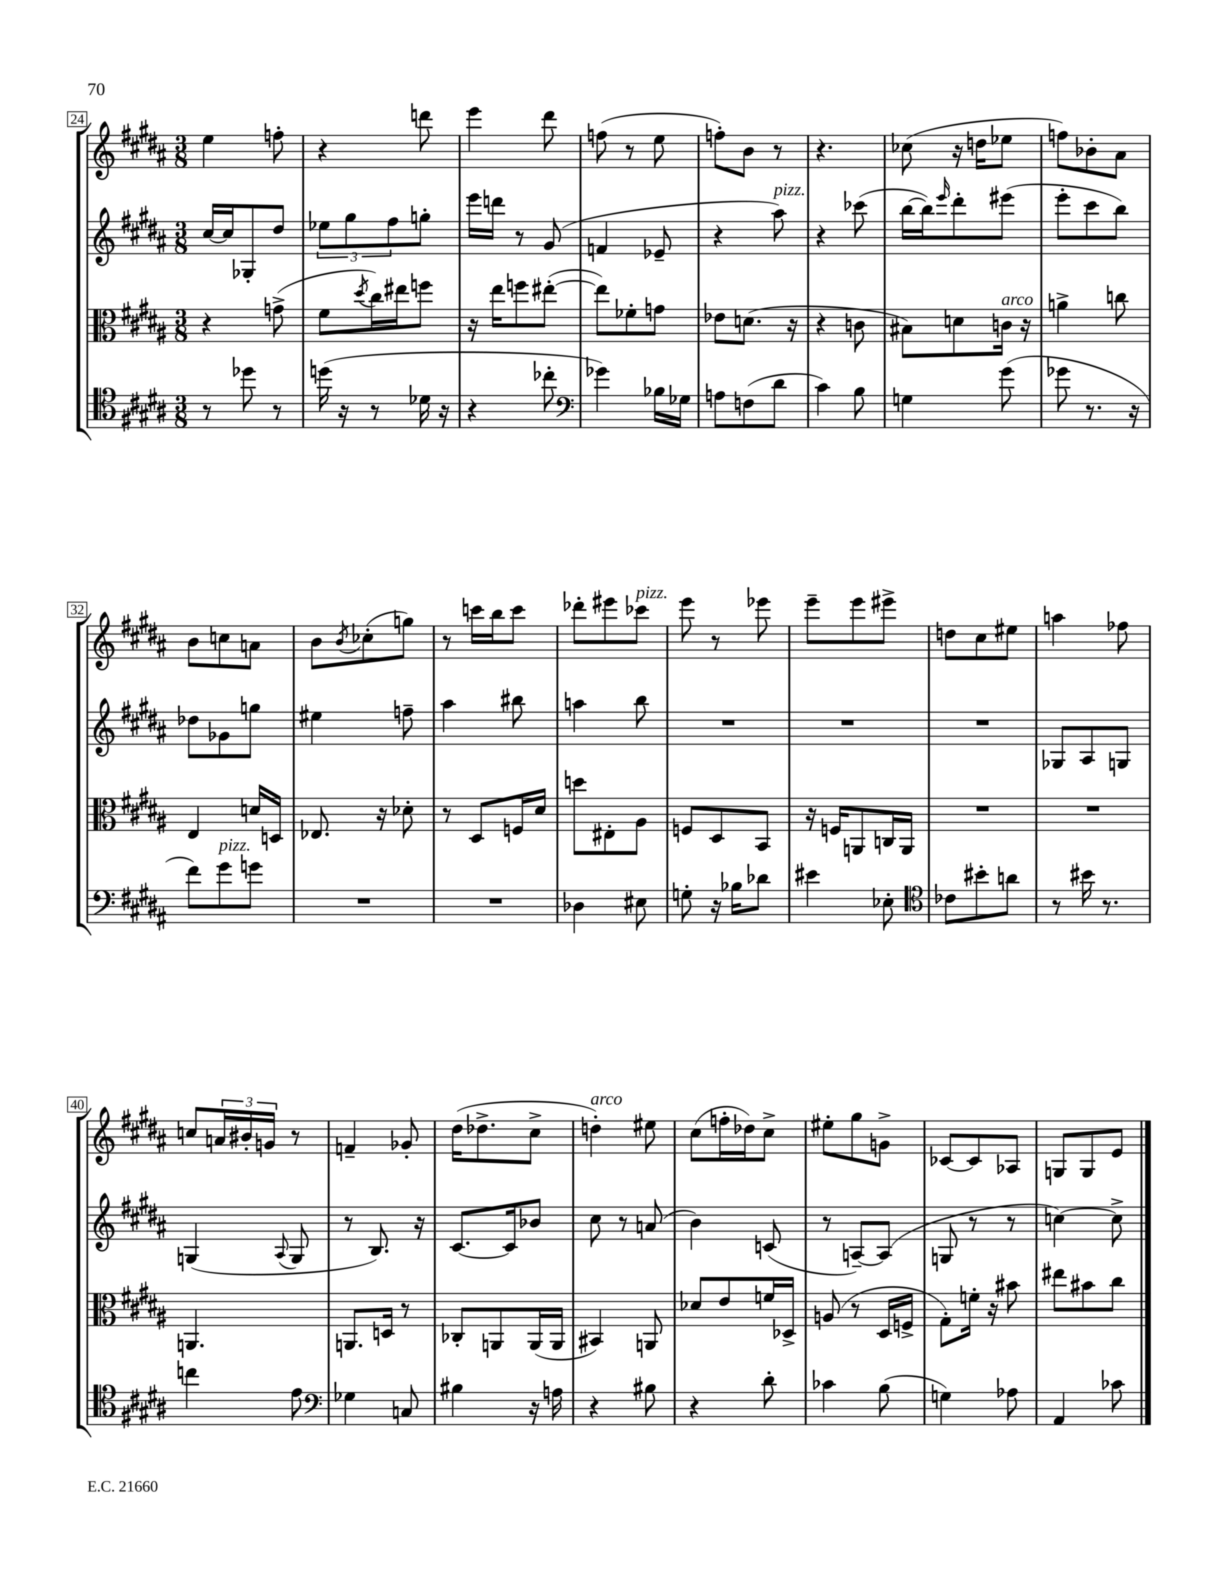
<<
\new StaffGroup <<
\new Staff = "s0" {
    \clef treble \key b \major \numericTimeSignature \time 3/8
    e''4 f''8-. |
    r4 d'''8 |
    e'''4 dis'''8 |
    f''8( r8 e''8 |
    f''8-.) b'8 r8 |
    r4. |
    ces''8( r16 d''16 ees''8 |
    f''8) bes'8-. ais'8 |
    b'8 c''8 a'8 |
    b'8 \acciaccatura { b'8 } ces''8-.( g''8) |
    r8 c'''16 b''16 c'''8 |
    des'''8-. eis'''8 ces'''8^\markup { \italic "pizz." } |
    e'''8 r8 ees'''8 |
    e'''8-- e'''8 eis'''8-> |
    d''8 cis''8 eis''8 |
    a''4 fes''8 |
    c''8 \tuplet 3/2 { a'16 bis'16-. g'16 } r8 |
    f'4-- ges'8-. |
    dis''16( des''8.-> cis''8-> |
    d''4-.^\markup { \italic "arco" }) eis''8 |
    cis''8( f''16-. des''16) cis''8-> |
    eis''8-. gis''8 g'8-> |
    ces'8~ ces'8 aes8 |
    g8 g8 e'8 \bar "|." |
}
\new Staff = "s1" {
    \clef treble \key b \major \numericTimeSignature \time 3/8
    cis''16~ cis''16 ges8-. dis''8 |
    \tuplet 3/2 { ees''8 gis''8 fis''8 } g''8-. |
    e'''16 d'''16 r8 gis'8( |
    f'4 ees'8-- |
    r4 ais''8^\markup { \italic "pizz." }) |
    r4 ces'''8( |
    b''16~ b''16) \grace { e'''16 } dis'''8-. eis'''8( |
    e'''8-. cis'''8 b''8) |
    des''8 ges'8 g''8 |
    eis''4 f''8-- |
    ais''4 bis''8 |
    a''4 b''8 |
    R4. |
    R4. |
    R4. |
    ges8 ais8 g8 |
    g4( \appoggiatura { ais8 } g8 |
    r8 b8.) r16 |
    cis'8.~ cis'16 bes'8 |
    cis''8 r8 a'8( |
    b'4) c'8( |
    r8 a8~--) a8( |
    g8 r8 r8 |
    c''4~) c''8-> \bar "|." |
}
\new Staff = "s2" {
    \clef alto \key b \major \numericTimeSignature \time 3/8
    r4 g'8->( |
    fis'8 \acciaccatura { dis''8 } cis''16) eis''16 f''8 |
    r16 e''16 f''8 eis''8~-.( |
    eis''8) fes'8-. g'8 |
    ees'8 d'8.( r16 |
    r4 c'8 |
    bis8) d'8 c'16^\markup { \italic "arco" } r16 |
    a'4-> c''8 |
    e4 d'16 d16 |
    ees8. r16 des'8-. |
    r8 dis8 f16 dis'16 |
    d''8 eis8-. ais8 |
    f8 dis8 b,8 |
    r16 f16 a,8 c16 a,16 |
    R4. |
    R4. |
    a,4. |
    a,8. d16 r8 |
    ces8-. a,8 a,16( a,16 |
    bis,4) a,8 |
    des'8 e'8 f'16 des16-> |
    a8( r8 dis16 f16-> |
    gis8-.) f'16-. r16 bis'8 |
    eis''8 bis'8 cis''8 \bar "|." |
}
\new Staff = "s3" {
    \clef tenor \key b \major \numericTimeSignature \time 3/8
    r8 des''8 r8 |
    d''16( r16 r8 des'16 r16 |
    r4 ces''8-. |
    \clef bass ges'4) bes16 ges16 |
    a8 f8( dis'8 |
    cis'4) b8 |
    g4 gis'8( |
    ges'8 r8. r16 |
    fis'8) gis'8^\markup { \italic "pizz." } g'8 |
    R4. |
    R4. |
    des4 eis8 |
    g8-. r16 bes16 des'8 |
    eis'4 ees8-. |
    \clef tenor ces'8 bis'8-. a'8 |
    r8 bis'16 r8. |
    c''4 e'8 |
    \clef bass ges4 c8 |
    bis4 r16 a16 |
    r4 bis8 |
    r4 dis'8-. |
    ces'4 b8( |
    g4) aes8 |
    ais,4 ces'8 \bar "|." |
}
>>
>>
\layout { \context { \Score currentBarNumber = #24 \override BarNumber.stencil = #(make-stencil-boxer 0.1 0.3 ly:text-interface::print) } }
